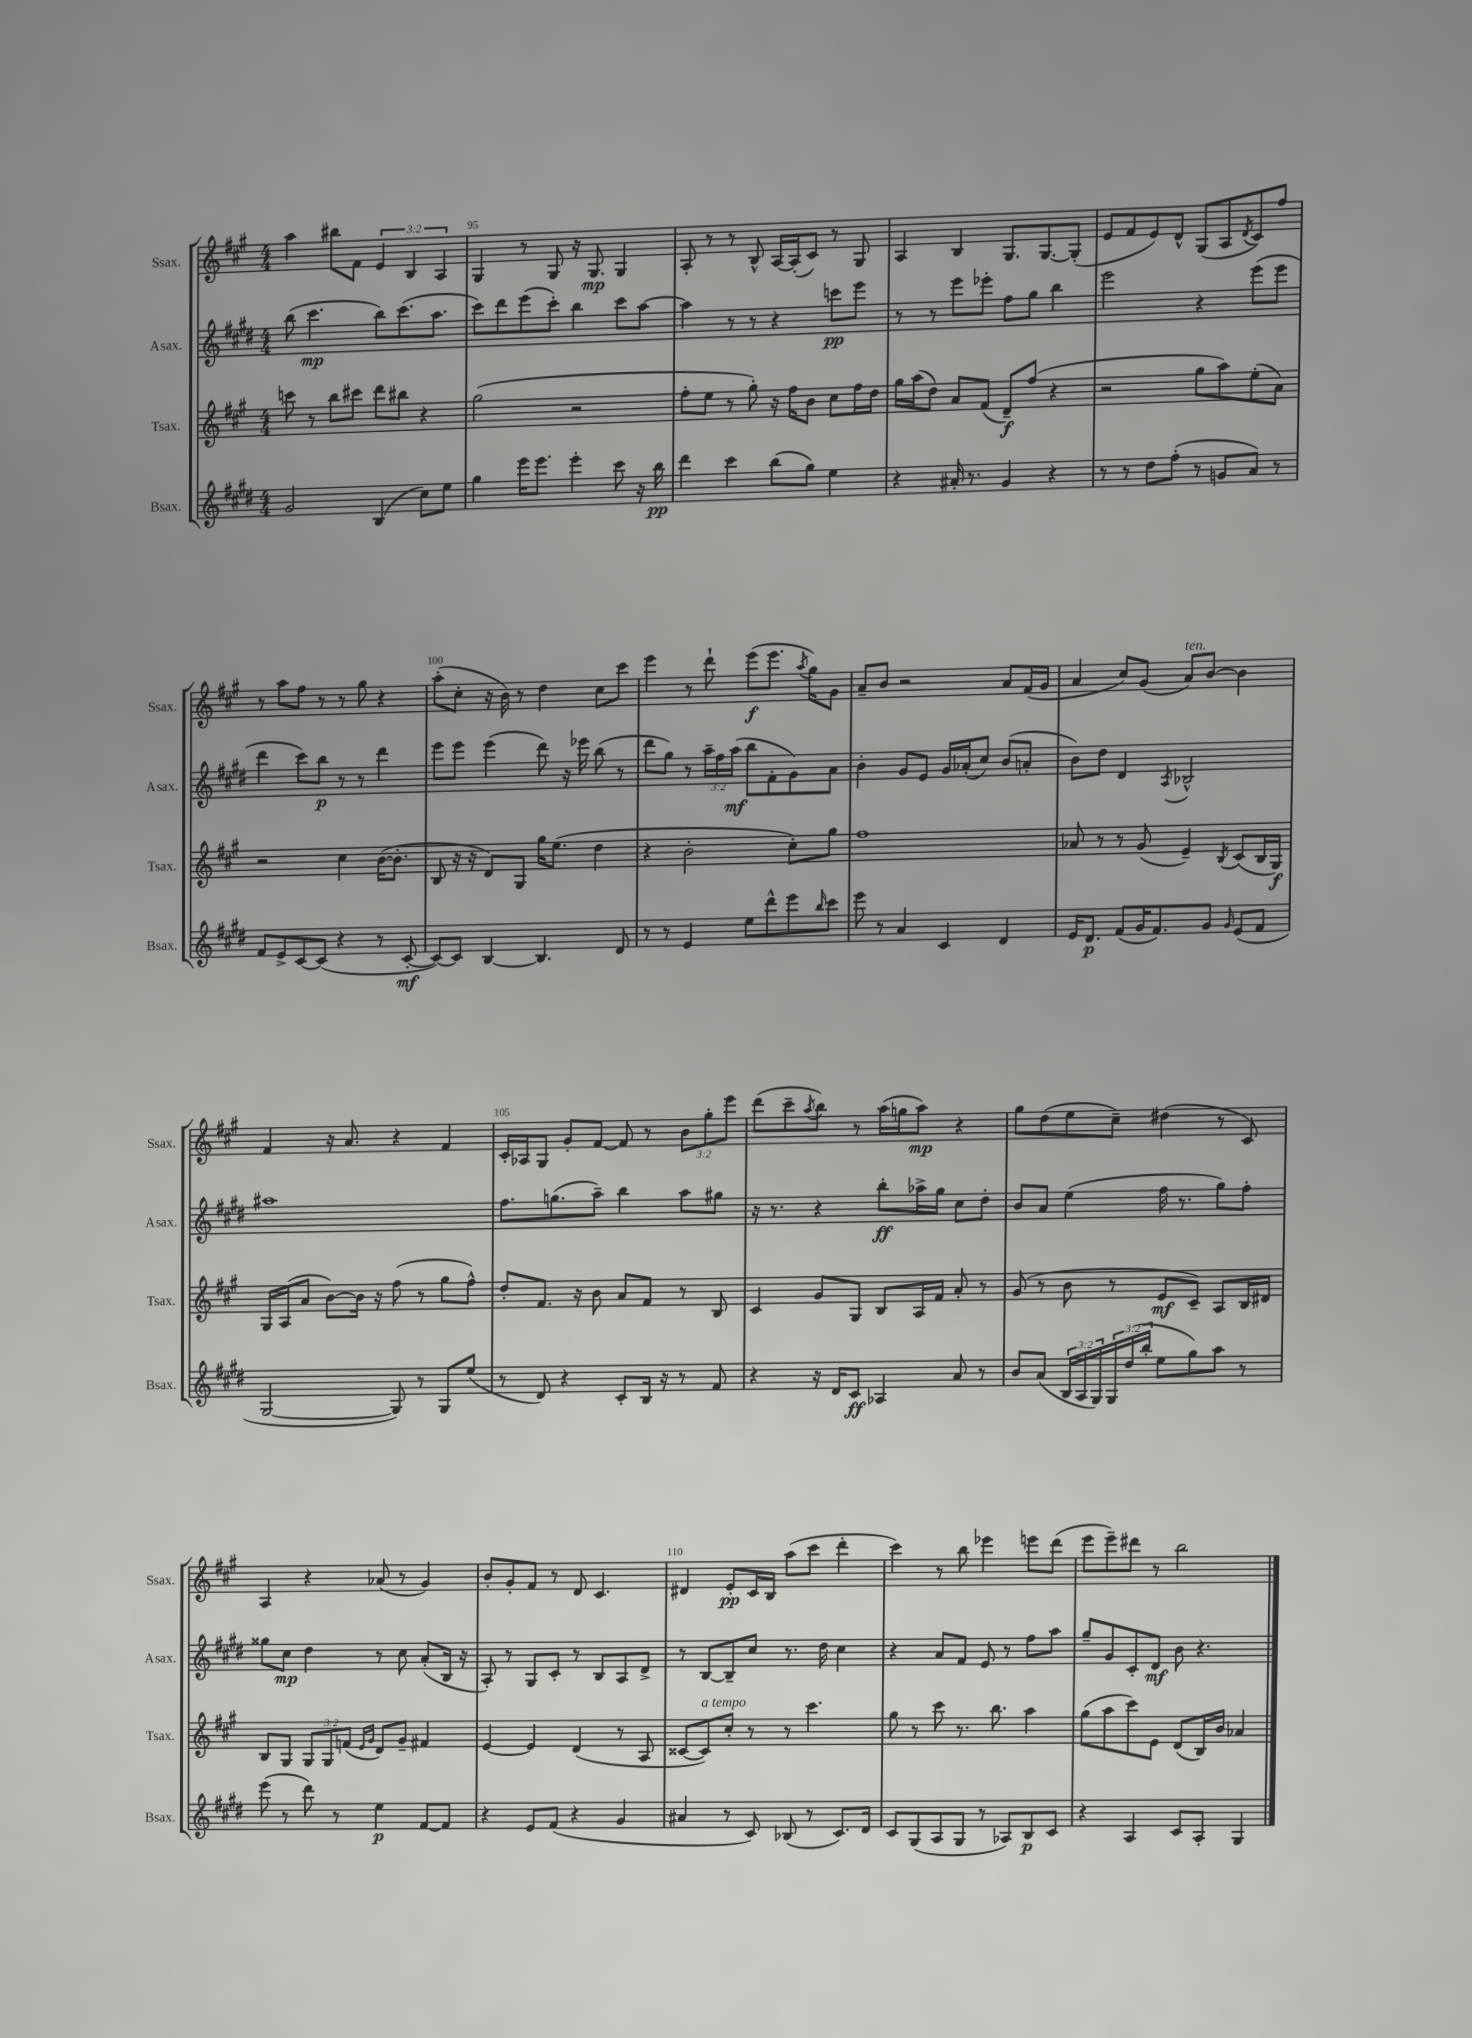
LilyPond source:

<<
\new StaffGroup <<
\new Staff = "s0" \with { instrumentName = "Ssax." shortInstrumentName = "Ssax." } {
    \clef treble \key a \major \numericTimeSignature \time 4/4 \override Staff.TupletNumber.text = #tuplet-number::calc-fraction-text
    a''4 bis''8 fis'8 \tuplet 3/2 { e'4 b4 a4 } |
    gis4 r8 gis8 r16 gis8.\mp gis4 |
    a8-. r8 r8 b8-^ a16~ a16-.( cis'8) r8 gis8 |
    a4 b4 gis8. gis8.~ gis8-.( |
    e'8 fis'8 e'8) d'8-^ gis8( a8 \acciaccatura { d'8 } cis'8) fis''8 |
    r8 a''8 fis''8 r8 r8 gis''8 r4 |
    a''8-.( cis''8-. r16 b'16) r8 d''4 cis''8 cis'''8 |
    e'''4 r8 d'''8-! e'''8\f( e'''8. \acciaccatura { a''8 } gis''16) gis'8 |
    a'8-- b'8 r2 a'8 fis'16( gis'16 |
    a'4 cis''8) gis'8( a'8^\markup { \italic "ten." }) b'8~ b'4 |
    fis'4 r16 a'8. r4 fis'4 |
    cis'16-. aes16 gis8 gis'8-. fis'8~ fis'8 r8 \tuplet 3/2 { b'8 gis''8-. e'''8 } |
    d'''8( cis'''8-- \acciaccatura { a''8 } b''8) r8 a''16( g''16 a''8\mp) r4 |
    gis''8 d''8( e''8 cis''8--) dis''4( r8 cis'8) |
    a4 r4 aes'8( r8 gis'4) |
    b'8-. gis'8-. fis'8 r8 d'8 cis'4. |
    dis'4 e'8-.\pp cis'16 b16 a''8( cis'''8 d'''4-. |
    cis'''4) r8 b''8 ees'''4 e'''8 d'''8( |
    e'''8 e'''8--) dis'''8 r8 b''2 \bar "|." |
}
\new Staff = "s1" \with { instrumentName = "Asax." shortInstrumentName = "Asax." } {
    \clef treble \key e \major \numericTimeSignature \time 4/4 \override Staff.TupletNumber.text = #tuplet-number::calc-fraction-text
    b''8( cis'''4.\mp b''8) cis'''8.( a''8. |
    cis'''8) dis'''8 e'''8( cis'''8-.) b''4 cis'''8 a''8~ |
    a''4 r8 r8 r4 c'''8\pp e'''8 |
    r8 r8 e'''8 ees'''8-. fis''8 gis''8 b''4 |
    e'''2 r4 e'''8( e'''8 |
    dis'''4 cis'''8) b''8\p r8 r8 dis'''4 |
    e'''8 e'''8 e'''4( dis'''8) r16 ees'''16 b''8( r8 |
    dis'''8 gis''8) r8 \tuplet 3/2 { a''16-- fis''16 a''16\mf( } b''8 fis'8-. gis'8) a'8 |
    b'4-. gis'8 e'8 gis'16 aes'16-.( cis''8) b'8( a'8-. |
    b'8) dis''8 dis'4 \acciaccatura { a8 } bes2-^ |
    ais''1 |
    fis''8. g''8.( a''8--) b''4 a''8 gis''8 |
    r16 r8. r4 b''8-.\ff aes''16-> gis''16 cis''8 dis''8-. |
    b'8 a'8 e''4( fis''16 r8. gis''8) fis''8-. |
    gisis''8 cis''8\mp dis''4 r8 cis''8 a'8-.( b16 r16 |
    a8-.) r8 gis8 cis'8-. r8 b8 a8 dis'8-> |
    r8 b8~ b8-- cis''8 r8. dis''16 cis''4 |
    r4 a'8 fis'8 e'8 r8 fis''8 a''8 |
    gis''8-- gis'8 cis'8-. dis'8\mf b'8 r4. \bar "|." |
}
\new Staff = "s2" \with { instrumentName = "Tsax." shortInstrumentName = "Tsax." } {
    \clef treble \key a \major \numericTimeSignature \time 4/4 \override Staff.TupletNumber.text = #tuplet-number::calc-fraction-text
    c'''8 r8 b''8 cis'''8 d'''8 bis''8 r4 |
    gis''2( r2 |
    fis''8-. e''8 r8 gis''8-.) r16 fis''16 b'8 cis''8 fis''16 d''16 |
    gis''16 a''16( d''8) a'8 fis'8( d'8--\f) fis''8( r4 |
    r2 gis''8 a''8) e''8-.( a'8) |
    r2 cis''4 b'16~( b'8.-. |
    b8 r16 r16 d'8) gis8 gis''16 e''8.( d''4 |
    r4 b'2-. cis''8-.) gis''8 |
    fis''1 |
    aes'8 r8 r8 gis'8( e'4--) \acciaccatura { b8 } cis'8( b16 gis16\f) |
    gis16 a16( a'8 b'8~) b'16 r16 fis''8( r8 gis''8 fis''8-^) |
    d''8-. fis'8. r16 b'8 a'8 fis'8 r8 b8 |
    cis'4 gis'8 gis8 b8 a16 fis'16 a'8-. r8 |
    gis'8( r8 b'8 r8 e'8\mf cis'8--) a8 b16 dis'16 |
    b8 gis8 \tuplet 3/2 { gis8 gis8 f'8( } \grace { e'16 gis'16 } d'8) gis'8-- fis'4 |
    e'4~ e'4 d'4( r8 a8 |
    cisis'8~ cisis'8^\markup { \italic "a tempo" }) cis''8-. r8 r8 cis'''4. |
    gis''8 r8 cis'''8 r8. b''8. a''4 |
    gis''8( a''8 cis'''8) e'8 d'8( b16) b'16 aes'4 \bar "|." |
}
\new Staff = "s3" \with { instrumentName = "Bsax." shortInstrumentName = "Bsax." } {
    \clef treble \key e \major \numericTimeSignature \time 4/4 \override Staff.TupletNumber.text = #tuplet-number::calc-fraction-text
    gis'2 b4( cis''8) e''8 |
    gis''4 e'''16 e'''8. e'''4-. cis'''8 r16 b''16\pp |
    dis'''4 cis'''4 b''8( gis''8) e''4 |
    r4 ais'16-. r8. gis'4 r4 |
    r8 r8 dis''8 fis''8-.( r8 g'8 a'8) r8 |
    fis'8 e'8-> cis'8~ cis'8( r4 r8 cis'8~-.\mf |
    cis'8~) cis'8 b4~ b4. dis'8 |
    r8 r8 e'4 e''8 dis'''8-^ e'''8 \grace { b''16 } cis'''8 |
    e'''8 r8 a'4 cis'4 dis'4 |
    e'16 dis'8.\p fis'8( gis'16 fis'8.) gis'8 \grace { gis'16 } e'8( fis'8 |
    gis2~ gis8) r8 gis8 e''8( |
    r8 dis'8) r4 cis'8-. b16 r16 r8 fis'8 |
    r4 r16 dis'16 cis'8\ff aes4 a'8 r8 |
    b'8 a'8( \tuplet 3/2 { b16 a16 gis16) } \tuplet 3/2 { gis16 dis''16( b''16-. } e''8 gis''8) a''8 r8 |
    e'''8( r8 dis'''8) r8 e''4\p fis'8~ fis'8 |
    r4 e'8 fis'8( r4 gis'4 |
    ais'4 r8 cis'8) bes8( r8 cis'8.) dis'16 |
    cis'8 gis8( a8 gis8 r8 aes8) b8\p cis'8 |
    r4 a4 cis'8 a8-. gis4 \bar "|." |
}
>>
>>
\layout { \context { \Score currentBarNumber = #94 \override BarNumber.break-visibility = ##(#f #t #t) barNumberVisibility = #(every-nth-bar-number-visible 5) } }
